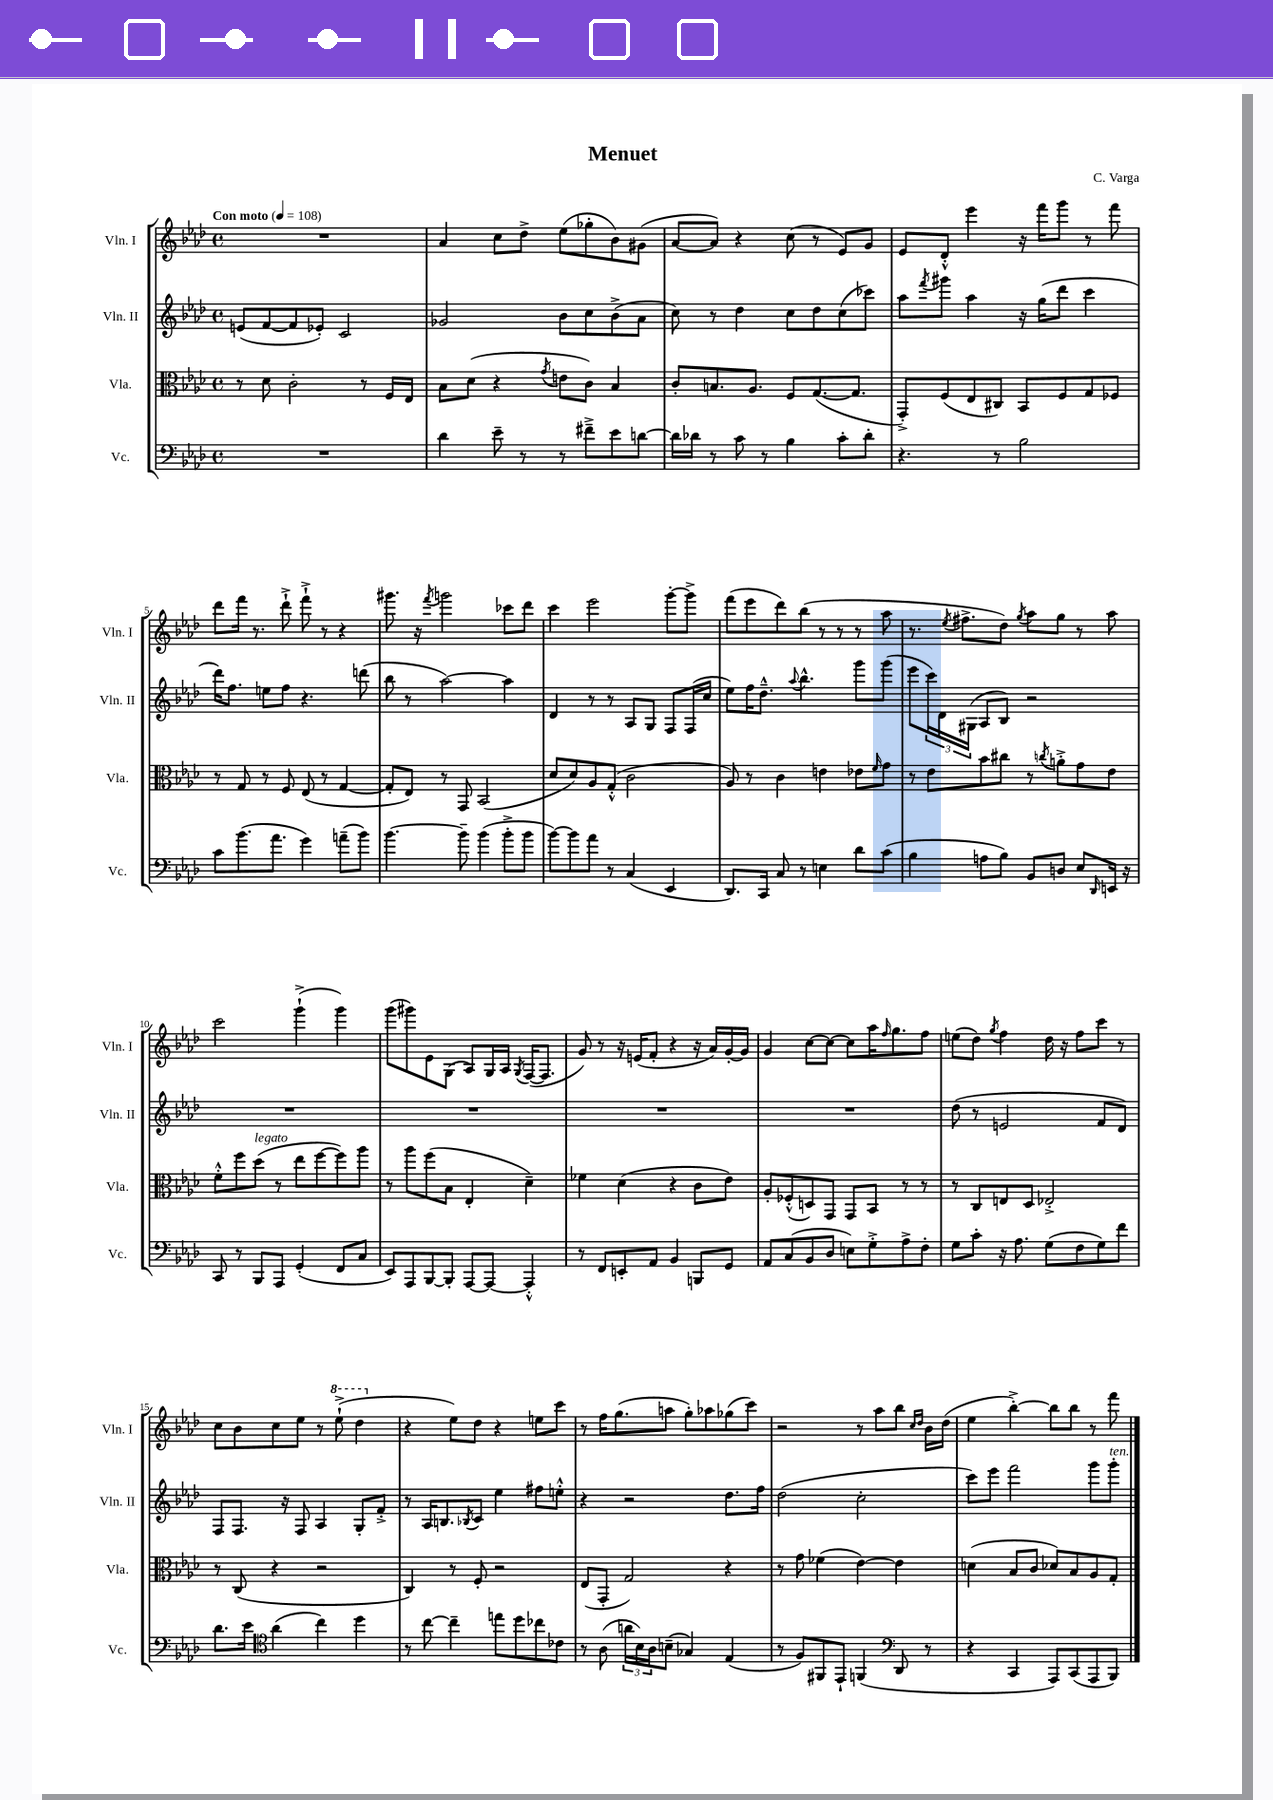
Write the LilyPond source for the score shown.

\header { title = "Menuet" composer = "C. Varga" }
<<
\new StaffGroup <<
\new Staff = "s0" \with { instrumentName = "Vln. I" shortInstrumentName = "Vln. I" } {
    \clef treble \key aes \major \defaultTimeSignature \time 4/4 \tempo "Con moto" 4 = 108
    R1 |
    aes'4 c''8 des''8-> ees''8( ges''8-. bes'8) gis'8( |
    aes'8~ aes'8) r4 c''8( r8 ees'8) g'8 |
    ees'8 des'8-.-^ ees'''4 r16 f'''16 g'''8 r8 f'''8 |
    des'''8 f'''16 r8. des'''8-!-> f'''8-!-> r8 r4 |
    gis'''8. r16 \acciaccatura { f'''8 } g'''2 ces'''8 des'''8 |
    c'''4 ees'''2 g'''8~-. g'''8-> |
    f'''8( ees'''8 des'''8) bes''8( r8 r8 r8 aes''8 |
    r8. \acciaccatura { ees''8 } fis''8.-> des''8) \acciaccatura { g''8 } aes''8 g''8 r8 aes''8 |
    c'''2 g'''4-!->( g'''4) |
    g'''8( gis'''8) ees'8 g8( aes8) g16 aes16 \acciaccatura { g8 } f16~( f8. |
    g'8) r8 r16 e'16( f'8-. r4 r16 aes'16) g'16~-. g'16 |
    g'4 c''8~ c''8~ c''8 aes''16 \grace { f''16 } g''8. f''8 |
    e''8( des''8) \acciaccatura { g''8 } f''4 des''16 r16 f''8 c'''8 r8 |
    c''8 bes'8 c''8 ees''8 r8 \ottava #1 ees'''8-!->( des'''4 \ottava #0 |
    r4 ees''8) des''8 r4 e''8 c'''8 |
    r8 f''16 g''8.( a''8 g''8-.) aes''8 ges''8( c'''8) |
    r2 r8 aes''8 bes''8 \grace { c''16 des''16 } bes'16 des''16( |
    ees''4 bes''4~-.->) bes''8 bes''8 r8 f'''8 \bar "|." |
}
\new Staff = "s1" \with { instrumentName = "Vln. II" shortInstrumentName = "Vln. II" } {
    \clef treble \key aes \major \defaultTimeSignature \time 4/4
    e'8( f'8~ f'8 ees'8-.) c'2 |
    ges'2 bes'8 c''8 bes'8->( aes'8 |
    c''8) r8 des''4 c''8 des''8 c''8( ces'''8) |
    aes''8 \acciaccatura { f'''8 } gis'''8 aes''4 r16 g''16( des'''8 c'''4 |
    des'''16) f''8. e''8 f''8 r4. d'''8( |
    bes''8 r8 aes''2~) aes''4 |
    des'4 r8 r8 aes8 g8 f8 f16( c''16 |
    ees''8) f''16 des''8.---^ \appoggiatura { aes''8 } bes''4.-^ g'''8 g'''8( |
    ees'''8 \tuplet 3/2 { c'''16) des'16 gis16( } aes8 bes8) r2 |
    R1 |
    R1 |
    R1 |
    R1 |
    des''8( r8 e'2 f'8 des'8) |
    f8 f8. r16 f8 aes4 g8-. f'8-.-> |
    r8 aes16 b8. \acciaccatura { bes8 } c'8 ees''4 fis''8 e''8-.-^ |
    r4 r2 des''8. f''16 |
    des''2( c''2-. |
    c'''8) ees'''8 f'''2 g'''8 g'''8-.^\markup { \italic "ten." } \bar "|." |
}
\new Staff = "s2" \with { instrumentName = "Vla." shortInstrumentName = "Vla." } {
    \clef alto \key aes \major \defaultTimeSignature \time 4/4
    r8 des'8 c'2-. r8 f16 ees16 |
    bes8 des'8( r4 \acciaccatura { g'8 } e'8 c'8) bes4 |
    c'8-. b8. aes8. f8 g8.~( g8. |
    g,8-.->) f8( ees8 cis8) bes,8 f8 g8 fes8 |
    r8 g8 r8 f8 ees8( r8 g4~ |
    g8-. ees8) r8 g,8 bes,2( |
    des'8 des'8) aes8 g8-.-^( c'2 |
    aes8) r8 c'4 e'4 ees'8 \grace { f'16 } g'8 |
    r8 ees'8 bes'8 cis''8 r8 \acciaccatura { c''8 } a'8-.-> g'8 ees'8 |
    f'8-.-^ f''8 des''8^\markup { \italic "legato" }( r8 ees''8 f''8~ f''8) aes''8 |
    r8 aes''8 f''8( bes8 ees4-. des'4--) |
    fes'4 des'4( r4 c'8 ees'8) |
    aes8-. fes8-.-^( d8) g,8 g,8 bes,8 r8 r8 |
    r8 c8 e8 des8 ees2-.-> |
    r8 c8( r4 r2 |
    c4) r8 f8-. r2 |
    ees8( g,8-. g2) r4 |
    r8 g'8 fes'4( ees'4~) ees'4 |
    d'4( bes8 c'8 des'8) bes8 aes8 g8-. \bar "|." |
}
\new Staff = "s3" \with { instrumentName = "Vc." shortInstrumentName = "Vc." } {
    \clef bass \key aes \major \defaultTimeSignature \time 4/4
    R1 |
    des'4 ees'8-- r8 r8 fis'8---> ees'8 d'8~ |
    d'16 des'16 r8 c'8 r8 bes4 c'8-. des'8-. |
    r4. r8 bes2 |
    c'8 bes'8.( aes'8. g'4) a'8--( bes'8) |
    bes'4.~ bes'8-- bes'4( bes'8-.-> bes'8 |
    bes'8~) bes'8 aes'8 r8 c4( ees,4 |
    des,8.) c,16 c8 r8 e4 des'8 c'8( |
    bes4 a8 bes8) bes,8 d8 ees8 \grace { des,16 } e,16 r16 |
    c,8 r8 bes,,8 aes,,8 g,4-.( f,8 c8 |
    ees,8) aes,,8 bes,,8~ bes,,8-. aes,,8~ aes,,8~ aes,,4-.-^ |
    r8 f,8 e,8-. aes,8 bes,4 b,,8 g,8 |
    aes,8 c8( bes,8 des8 e8) g8-.-> aes8-> f8-. |
    g8 c'8-. r16 aes8. g8( f8 g8) f'8 |
    des'8. ees'16 \clef tenor aes'4( c''4) des''4 |
    r8 c''8~ c''4-- e''8 des''8 ces''8 ces'8 |
    r8 aes8( \tuplet 3/2 { a'16 bes16) aes16 } b8--( ges4) ees4( |
    r8 f8) fis,8 ees,8-! f,4( \clef bass des,8 r8 |
    r4 c,4 aes,,8) c,8( aes,,8 bes,,8) \bar "|." |
}
>>
>>
